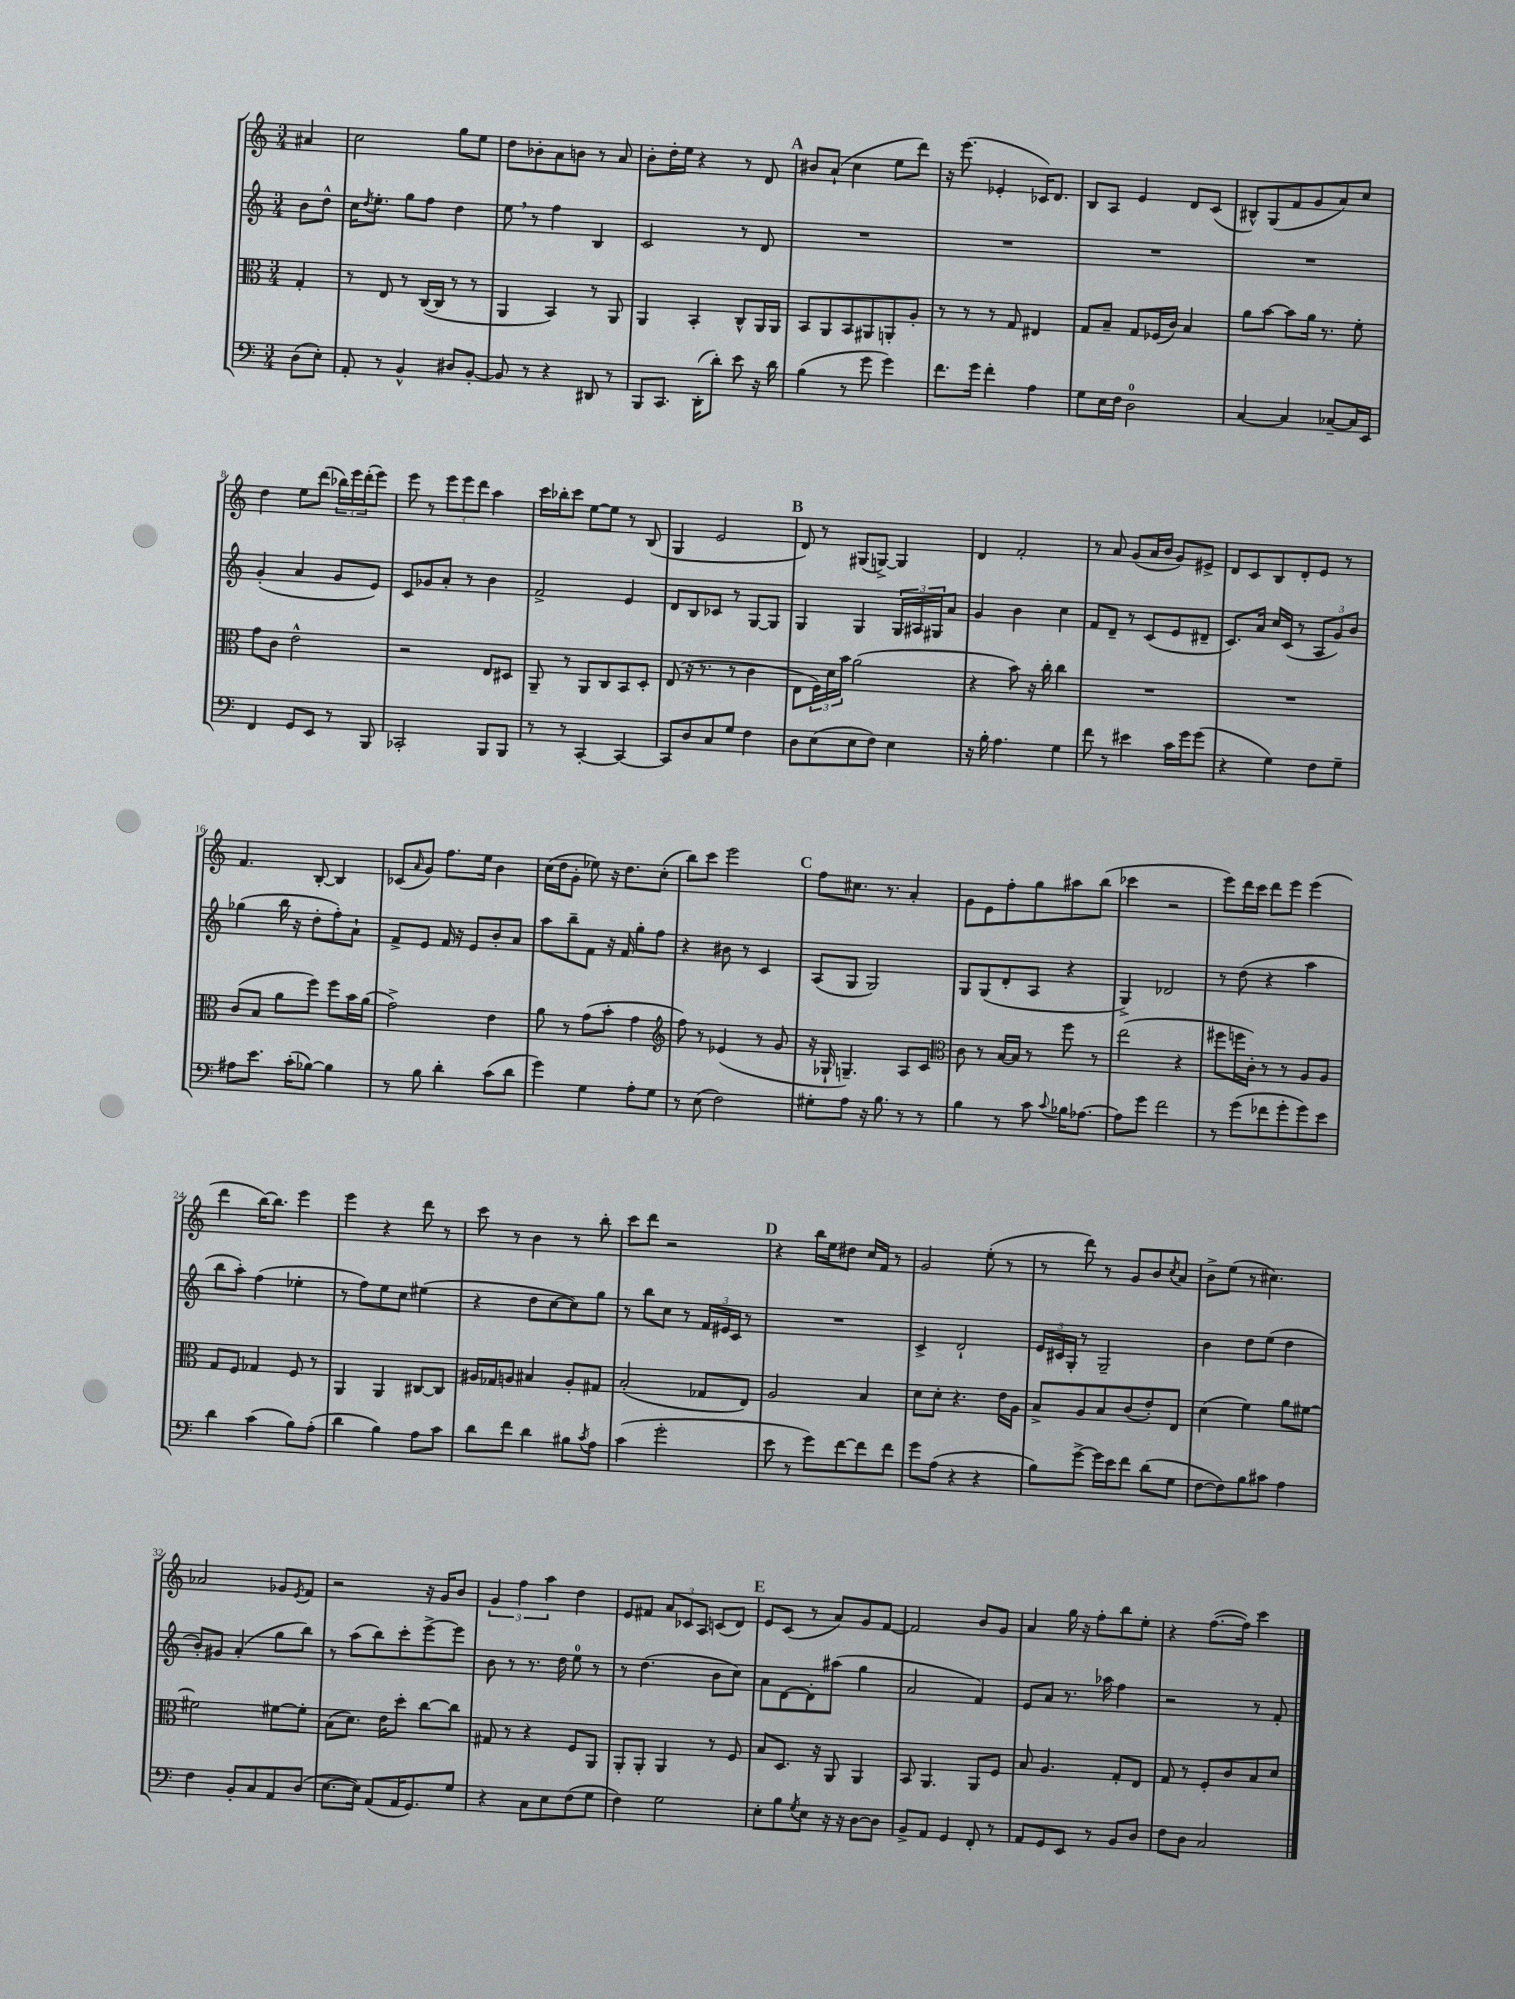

**kern	**kern	**kern	**kern
*part4	*part3	*part2	*part1
*staff4	*staff3	*staff2	*staff1
*clefF4	*clefC3	*clefG2	*clefG2
*k[]	*k[]	*k[]	*k[]
*M3/4	*M3/4	*M3/4	*M3/4
=	=	=	=
(8D\L	4G'/	8b\L	4a#X/
8E'\J)	.	8dd^^\J	.
=1	=1	=1	=1
8AA'/	8r	16cc\KL	2cc\
.	.	8qdd/	.
.	.	8.ee'\J	.
8r	8E/	.	.
4BB^^/	8r	8gg\L	.
.	([16C/LL	8ff\J	.
.	16C/JJ]	.	.
8D#X/L	8r	4dd\	8gg\L
[8BB'/J	8r	.	8ee\J
=2	=2	=2	=2
8BB/]	4AA/	8ee,\	8dd\L
8r	.	8r	8b-X'\
4r	4BB/)	4ff\	8a\
.	.	.	8bn\J
8DD#X/	8r	4B/	8r
8r	8AA/	.	8a/
=3	=3	=3	=3
8BBB/L	4AA/	2c/	8b'\L
8.CC/J	.	.	16dd'\L
.	.	.	16ee\JJ
.	4BB'/	.	4r
(16DD'\KL	.	.	.
8d'\J)	.	.	.
8e\	8C^^/L	8r	8r
16r	16AA/L	8d/	8d/
16d\	16AA/JJ	.	.
!!LO:REH:place=s1:t=A
=4	=4	=4	=4
(4B\	8BB/L	2.r	8b#X/L
.	8AA/	.	(8a`/J
8r	8BB/	.	4cc\
8g\	8AA#X/	.	.
4g\)	8AAn'/	.	8ee\L
.	8A'/J	.	8ddd\J)
=5	=5	=5	=5
8.f\L	8r	2.r	16r
.	.	.	(8.eee\
.	8r	.	.
16g\Jk	.	.	.
4f'\	8r	.	4e-X'/
.	8G/	.	.
4A\	4E#X/	.	16c-X/KL)
.	.	.	8.d/J
=6	=6	=6	=6
8G\L	8G/L	2.r	8B/L
16E\L	8B~/J	.	8A/J
16F\JJ	.	.	.
2D\	8G/L	.	4e/
.	(16F-X/L	.	.
.	16c/JJ)	.	.
.	4B/	.	8d/L
.	.	.	(8c/J
=7	=7	=7	=7
[4C/	8a\L	2.r	8B#X^^/L)
.	[8b\J	.	(8G/
4C/]	8b\L]	.	8f/
.	16a\Jk	.	8g/
.	8.r	.	.
[8C-X~/L	.	.	8a/)
16C-/L]	8f'\	.	8cc/J
16EE/JJ	.	.	.
!!LO:LB:g=z
=8	=8	=8	=8
4FF/	8g\L	(4g'/	4dd\
.	8c\J	.	.
8GG/L	2e^^\	4a/	8ee\L
8EE/J	.	.	(8ddd\J
8r	.	8g/L	24bb-X\LL)
.	.	.	24eee\
.	.	.	(24ddd'\J
8BBB/	.	8e/J)	8eee\J)
=9	=9	=9	=9
2CC-X'/	2r	8c/L	8eee\
.	.	8g-X/	8r
.	.	8a'/J	12eee\L
.	.	.	12eee\
.	.	8r	.
.	.	.	12ddd\J
8BBB/L	8E/L	4b\	4aa\
8BBB/J	8D#X/J	.	.
=10	=10	=10	=10
8r	8AA~/	2f^/	16ccc\LL
.	.	.	16bb-X'\J
8r	8r	.	8ccc\J
[4CC'/	8AA/L	.	[8ee\L
.	8C/	.	8ee\J]
4CC/_	8BB/	4e/	8r
.	8D'/J	.	(8B/
=11	=11	=11	=11
8CC/L]	(8E/	8d/L	4G/
8D/	16r	8B/	.
.	8.r	.	.
8C/	.	8c-X/J	2e/
8G/J	8r	8r	.
4F\	4c\	[8G/L	.
.	.	8G/J]	.
!!LO:REH:place=s1:t=B
=12	=12	=12	=12
8D\L	8E\L	4G/	8d/)
(8E\	24F\L)	.	8r
.	24d\	.	.
.	24b\JJ	.	.
8E\	(2a\	4G/	(8G#X/L
8F\J)	.	.	[8Gn^/J)
4E\	.	24G/LL	4G/]
.	.	24A#X/	.
.	.	24G#X/J	.
.	.	8a/J	.
=13	=13	=13	=13
16r	4r	4g/	4d/
16B'\	.	.	.
4.A\	.	.	.
.	8b\)	4b\	2f'/
.	16r	.	.
.	16cc'\	.	.
4G\	4cc\	4cc\	.
=14	=14	=14	=14
8f\	2.r	8f/L	8r
8r	.	8d~/J	8a/
4e#X\	.	8r	(8g/L
.	.	(8c/L	16a/L
.	.	.	16b/JJ
16c\LL	.	8e/	8g/L)
16g\J	.	.	.
(8g\J	.	8d#X~/J	8e#X^/J
=15	=15	=15	=15
4r	2.r	8.c/L)	8d/L
.	.	.	8c/
.	.	16a/Jk	.
4G\)	.	16cc/LL	8B/
.	.	(16c/JJ	.
.	.	8r	8d'/
8F\L	.	12A/L	8e/J
.	.	12g/)	.
8G~\J	.	.	8r
.	.	12b/J	.
!!LO:LB:g=z
=16	=16	=16	=16
8A#X\L	(8c/L	(4gg-X\	4.f/
8.e\J	8B/J	.	.
.	8a\L	16bb\	.
(16c'\KL	.	16r	.
[8B-X\J)	8ff\J)	8dd'\L	[8B'/
4B-\]	8ff\L	8ff'\)	4B/]
.	16b\L	8a`\J	.
.	(16a\JJ	.	.
=17	=17	=17	=17
8r	2g^\)	8f^/L	(8c-X/L
.	.	.	16qqa/
8B\	.	8e/J	8g/J)
4d'\	.	16f/	8.ff\L
.	.	16r	.
.	.	8e/L	.
.	.	.	16ee\Jk
(8c\L	4e\	8b'/	4b\
8d\J	.	8a/J	.
=18	=18	=18	=18
4g\)	8a\	8aa\L	(16cc\LL
.	.	.	16dd\J
.	8r	8bb~\	8g'\J
4G\	(8g\L	8f\J	8ee-X\)
.	8b'\J	16r	16r
.	.	16f/	8.dd\L
8A'\L	4g\	8gg'\L	.
8G\J	.	8ff\J	(8cc'\J
=19	=19	=19	=19
*	*clefG2	*	*
8r	8ff\)	4r	8bb\L)
(8E\	8r	.	8ccc\J
2F\)	(4e-X/	8b#X\	2eee\
.	.	8r	.
.	8r	4c/	.
.	8g/	.	.
!!LO:REH:place=s1:t=C
=20	=20	=20	=20
8G#X'\L	16r	(8A/L	8ff\L
.	16G-X`/	.	.
8A\J	4.Gn~/)	8G/J	8.cc#X\J
16r	.	2G/)	.
8.B\	.	.	8.r
8r	8A/L	.	4a'/
8r	8c/J	.	.
=21	=21	=21	=21
*	*clefC3	*	*
4B\	8c\	8G/L	8g\L
.	8r	(8G/	8e\
8r	[16B/LL	8d'/	8ff'\
.	16B/JJ]	.	.
8c\	8r	8A/J	8gg\
8qqc/	.	.	.
16B-X\KL	8ff\	4r	8aa#X\
[8.A-X\J	.	.	.
.	8r	.	(8bb\J
=22	=22	=22	=22
8A-\L]	(2ee\	4G^/)	4ccc-X\
8g\J	.	.	.
2f\	.	2d-X/	2r
.	4r	.	.
=23	=23	=23	=23
8r	8ff#X\L	8r	8eee\L)
(8g\L	16ffn\L	(8dd\	16ddd\L
.	16c'\JJ)	.	16ccc\JJ
8f-X\	8r	4r	8ddd\L
8g'\	8r	.	8eee\J
8g\)	8A/L	4aa\	(4eee\
8e\J	8A/J	.	.
!!LO:LB:g=z
=24	=24	=24	=24
4d\	8G/L	8bb\L	4ddd\
.	8F/J	8aa'\J)	.
(4c\	4G-X/	(4ff\	[16bb\KL)
.	.	.	8.bb\J]
8B\L)	8F/	4ee-X'\	4eee\
(8A'\J	8r	.	.
=25	=25	=25	=25
4d\	4AA/	8r	4eee\
.	.	8ff\L)	.
4B\)	4AA/	8ee\	4r
.	.	8cc\J	.
8A\L	[8C#X/L	(4ee#X\	8ddd\
8c\J	8C#/J]	.	8r
=26	=26	=26	=26
8d\L	16A#X/LL	4r	8ccc\
.	16G-X/J	.	.
8f\J	8An/J	.	8r
4d\	4B#X/	8dd\L	4b\
.	.	[8cc\	.
8B#X\L	8A'/L	8cc\])	8r
8qc/	.	.	.
8A\J	8G#X/J	8gg\J	8bb'\
=27	=27	=27	=27
(4c\	(2B'/	8r	8ccc\L
.	.	8bb\L	8ddd\J
2g'\	.	8cc\J	2r
.	.	8r	.
.	8G-X/L	24f/LL	.
.	.	24e#X/	.
.	.	24c/JJ	.
.	8E/J)	8r	.
!!LO:REH:place=s1:t=D
=28	=28	=28	=28
8e\	2A/	2.r	4r
8r	.	.	.
8g\L)	.	.	16bb\LL
.	.	.	16ee\J
[8f\	.	.	8dd#X\J
8f\]	4B/	.	16cc/LL
.	.	.	16f/JJ
8f\J	.	.	8r
=29	=29	=29	=29
8g\L	8d\L	4c^/	2g/
(8A\J	8d'\J	.	.
4r	4.r	2d`/	.
4r	.	.	(8ee'\
.	16e\LL	.	8r
.	16A\JJ	.	.
=30	=30	=30	=30
8B\L)	8B^/L	24e/LL	8r
.	.	24c#X/	.
.	.	24G'/JJ	.
[8g^\J	8A/	8r	8ddd\)
16g\LL]	8B/	2G~/	8r
16e\J	.	.	.
8f\J	(8c/	.	8g/L
(8d\L	8e'/)	.	8b/
.	.	.	8qcc/
8G\J	8E/J	.	8a/J
=31	=31	=31	=31
[8F\L	(4d\	4b\	8b^\L
8F\])	.	.	(8ee\J
8B\	4f\)	8dd\L	8r
8c#X\J	.	(8ee\J	4.cc#X\)
4A\	8a\L	4dd\	.
.	[8f#X\J	.	.
!!LO:LB:g=z
=32	=32	=32	=32
4F\	2f#X\]	8b'/L)	2a-X/
.	.	8g#X/J	.
8BB'/L	.	(4a'/	.
8C/	.	.	.
8AA/	[8f#X\L	8gg\L	8g-X/L
.	.	.	8qe/
(8D/J	8f#'\J]	8bb\J)	8f/J
=33	=33	=33	=33
[8.E\L	(8B\L	8r	2r
.	8.d\J)	(8aa\L	.
16E\Jk])	.	.	.
(8AA/L	.	8bb\)	.
.	16e\KL	.	.
16AA/K	8dd'\J	8ccc'\	.
8.GG/)	.	.	.
.	[8cc\L	[8eee^\	16r
.	.	.	16g/KL
8G/J	8cc\J]	8eee\J]	8b/J
=34	=34	=34	=34
4r	8G#X/	8b\	6g/
.	8r	8r	.
.	.	.	6ff\
8C\L	4r	8.r	.
.	.	.	6aa\
8E\	.	.	.
.	.	16dd\	.
(8F\	8F/L	8ee\	4dd\
8G\J	8AA/J	8r	.
=35	=35	=35	=35
4F\)	8AA'/L	8r	8e/L
.	8AA'/J	(4.dd\	8f#X/J
2G\	4AA/	.	12a/L
.	.	.	12c-X/
.	.	.	12A/J
.	8r	8b\L	(8cn/L
.	8F/	8cc\J)	8d/J)
!!LO:REH:place=s1:t=E
=36	=36	=36	=36
8E'\L	8B/L	8a\L	8e/L
8B\	8.D/J	[8d\	(8c/J
8qG/	.	.	.
8E\J	.	8d'\]	8r
.	16r	.	.
16r	8AA/	(8aa#X\J	8a/L)
16r	.	.	.
[8D\L	4AA/	4gg\	8g/
8D\J]	.	.	[8f/J
=37	=37	=37	=37
8BB^/L	8BB/	2a/	2f/]
8AA/J	4.AA/	.	.
4GG/	.	.	.
8FF'/	8AA/L	4f/)	8b/L
8r	8F/J	.	8g/J
=38	=38	=38	=38
8AA/L	8B/	8e/L	4a/
8GG/	4.A/	8a/J	.
8EE/J	.	8.r	16gg\
.	.	.	16r
8r	.	.	8ff'\L
.	.	16aa-X\	.
8BB/L	8G'/L	4ff\	8bb\
8D/J	8E/J	.	8ee'\J
=39	=39	=39	=39
8F\L	8G/	2r	4r
8D\J	8r	.	.
2C/	8F'/L	.	([8.ff\L
.	8c/	.	.
.	.	.	16ff\Jk])
.	8B/	8r	4ccc\
.	8d/J	8f'/	.
==	==	==	==
*-	*-	*-	*-
